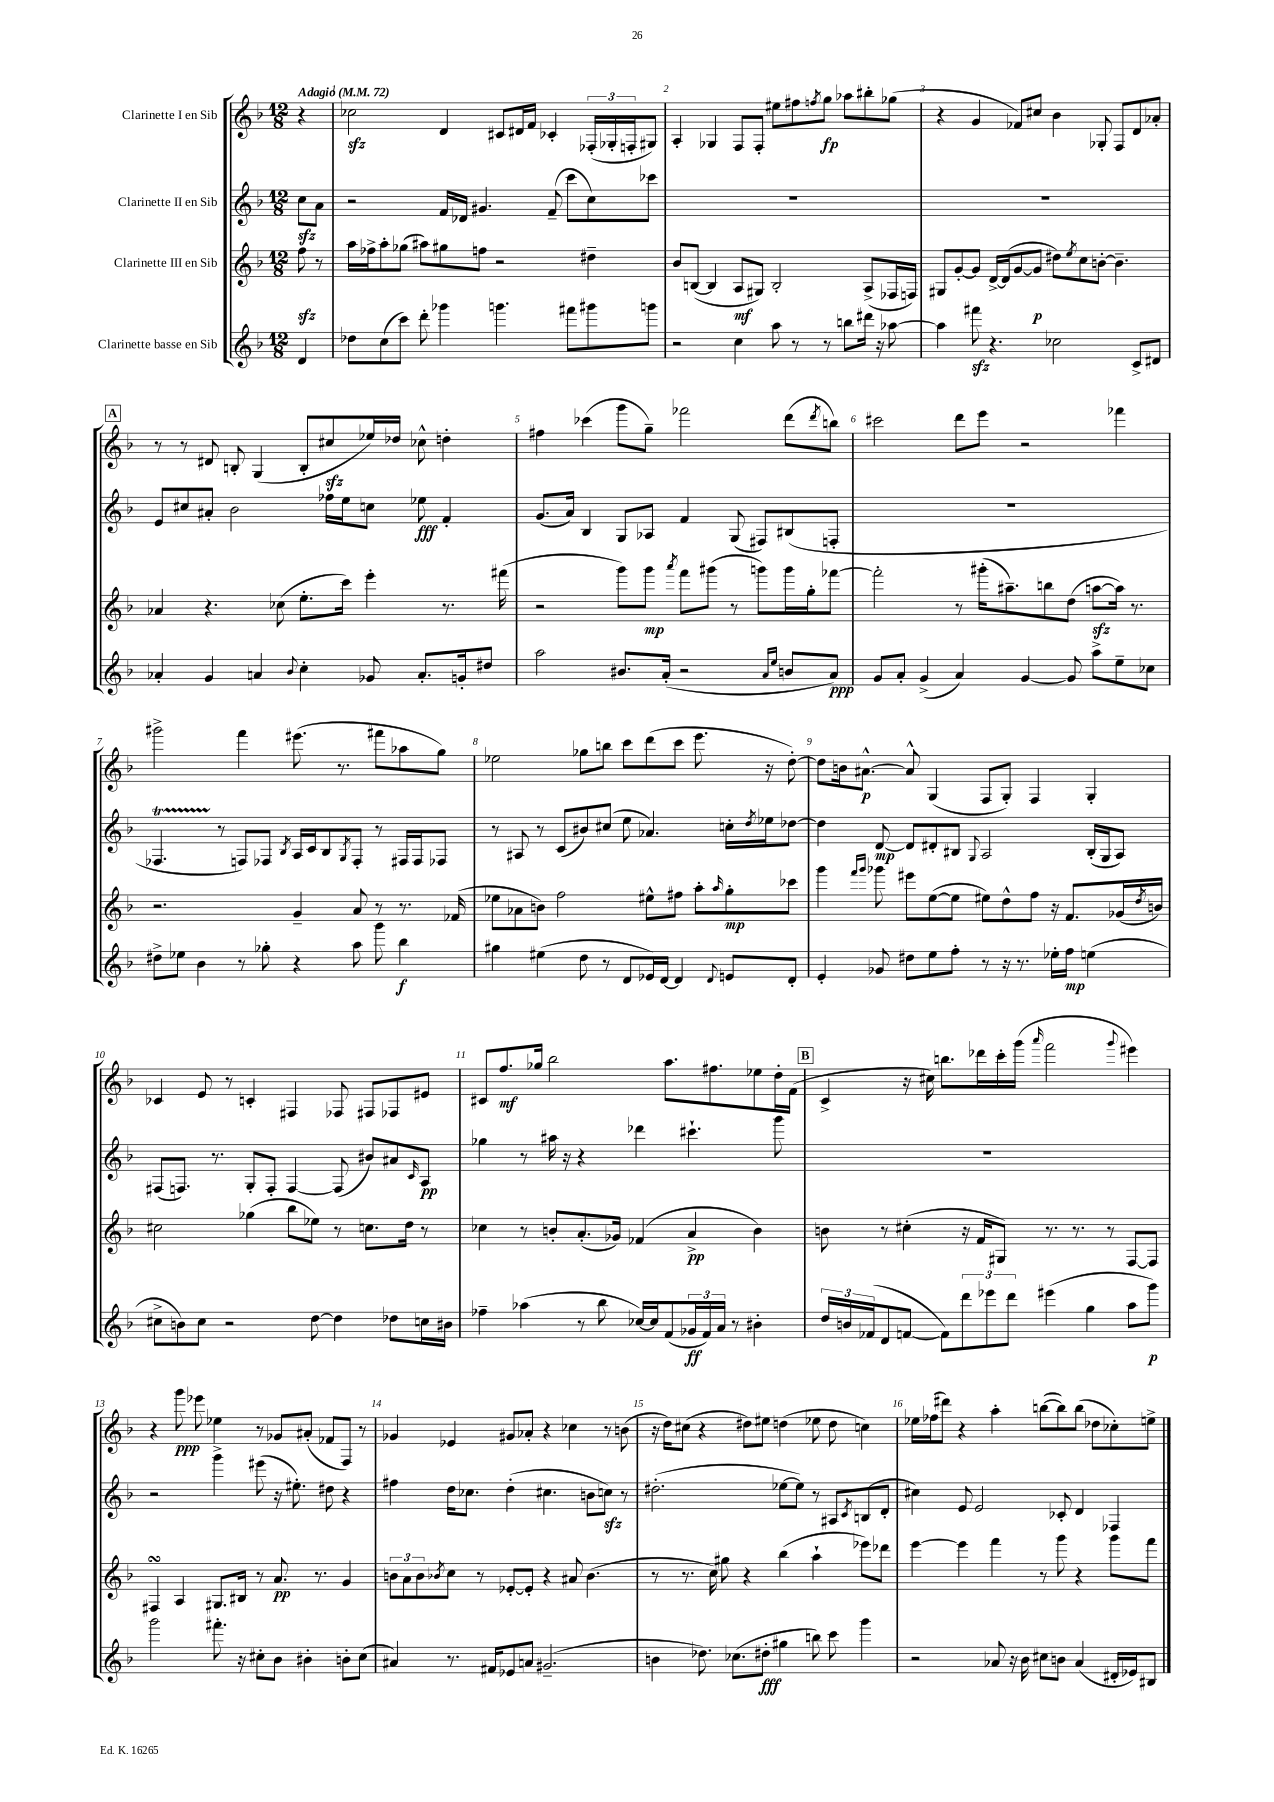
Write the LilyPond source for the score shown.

<<
\new StaffGroup <<
\new Staff = "s0" \with { instrumentName = "Clarinette I en Sib" } {
    \clef treble \key f \major \numericTimeSignature \time 12/8 \partial 4 \tempo "Adagio" 4 = 72
    r4 |
    ces''2\sfz d'4 cis'8 dis'16 f'16 ces'4-. \tuplet 3/2 { fes16-.( ges16-. f16-. } gis8) |
    a4-. ges4 f8 f8-. eis''8 fis''8 \acciaccatura { f''8 } g''8\fp aes''8 bis''8-. ges''8( |
    r4 g'4 fes'8) cis''8 bes'4 ges8-. f8 d'8 aes'8-. |
    \mark \markup { \box "A" } r8 r8 dis'8 b8-. g4( b8-. cis''8\sfz ees''16) des''16 ces''8-^ d''4-. |
    fis''4 ces'''4( g'''8 g''8--) fes'''2 d'''8( \acciaccatura { d'''8 } b''8) |
    cis'''2 d'''8 e'''8 r2 fes'''4 |
    gis'''2-> f'''4 eis'''8.( r8. fis'''8 aes''8 g''8) |
    ees''2 ges''8 b''8 c'''8 d'''8( c'''8 e'''8. r16 d''8~-.) |
    d''8 b'16 ais'8.~-^\p ais'8-^ g4( f8 g8-.) f4 g4-. |
    ces'4 e'8 r8 c'4-. fis4 fes8 fis8 fes8 eis'8 |
    cis'8 f''8.\mf ges''16 bes''2 a''8. fis''8. ees''8 d''16-. f'16( |
    \mark \markup { \box "B" } c'4-> r16 cis''16) b''8. des'''16 c'''16-. g'''16( \grace { a'''16 } f'''2 \appoggiatura { g'''8 } eis'''4) |
    r4 g'''8\ppp ees'''8 ees''4 r8 ges'8 ais'8-.( fes'8 f8) r8 |
    ges'4 ees'4 gis'8 aes'8-. r4 ces''4 r8 b'8( |
    r16 d''16) cis''8( r4 dis''8) eis''8 d''4( ees''8 d''8 c''4) |
    ees''16 fes''16( dis'''8) r4 a''4-. b''8~( b''8) b''8( des''8 ces''8-.) e''8-> \bar "|." |
}
\new Staff = "s1" \with { instrumentName = "Clarinette II en Sib" } {
    \clef treble \key f \major \numericTimeSignature \time 12/8 \partial 4
    c''8\sfz a'8 |
    r2 f'16 des'16 gis'4. f'8--( c'''8 c''8) ces'''8 |
    R1. |
    R1. |
    \mark \markup { \box "A" } e'8 cis''8 ais'8-. bes'2 fes''16 e''16 c''8 ees''8\fff f'4-. |
    g'8.( a'16) bes4 g8 aes8 f'4 g8( fis8) bis8( f8-. |
    R1. |
    fes4.\startTrillSpan r8\stopTrillSpan f8) fes8 \acciaccatura { bes8 } a16 c'16 bes8 \acciaccatura { g8 } fes8-. r8 fis16 fis16 fes8 |
    r8 ais8 r8 c'8( bis'8) cis''8( e''8 aes'4.) c''16-. \acciaccatura { d''8 } ees''16 des''8~ |
    des''4 d'8~\mp d'8 dis'8-. bis8 \appoggiatura { g8 } a2 bis16-.( g16 a8) |
    fis8( f8.) r8. g8-. f8-. f4~ f8( bis'8) ais'8 \grace { c'16 } a8\pp |
    ges''4 r8 ais''16 r16 r4 des'''4 cis'''4.-! g'''8 |
    \mark \markup { \box "B" } R1. |
    r2 g'''4-> eis'''8( r16 eis''8.-.) dis''8 r4 |
    fis''4 d''16 ces''8. d''4-.( cis''4. b'8 c''8\sfz) r8 |
    dis''2.-.( ees''8~ ees''8) r8 ais8 \acciaccatura { c'8 } b8( d'8-. |
    cis''4) e'8 e'2 ces'8-. d'4 fes4 \bar "|." |
}
\new Staff = "s2" \with { instrumentName = "Clarinette III en Sib" } {
    \clef treble \key f \major \numericTimeSignature \time 12/8 \partial 4
    f''8\sfz r8 |
    a''16 fes''16-> a''8-. ges''8( ais''8) gis''8 f''8 r2 dis''4-- |
    bes'8 b8~( b4 a8\mf gis8) b2-. a8->( fes16 f16) |
    gis8 g'8~-. g'8 d'16~-> d'16( g'8~ g'8\p dis''8) \acciaccatura { e''8 } c''8 b'8~-. b'4.-- |
    \mark \markup { \box "A" } aes'4 r4. ces''8( e''8.-. c'''16) e'''4-. r8. fis'''16( |
    r2 g'''8) g'''8\mp \acciaccatura { a'''8 } f'''8 gis'''8( r8 g'''8) g'''16 g''16-. fes'''8~ |
    fes'''2-. r8 gis'''16-.( ais''8.--) b''8 d''8( a''8~\sfz a''16) r8. |
    r2. g'4-- a'8 r8 r8. fes'16( |
    ees''8 aes'8 b'8) f''2 eis''8-^ fis''8 a''8-. \grace { a''16 } g''8-.\mp ces'''8 |
    g'''4 \grace { f'''16 g'''16 } ges'''8 eis'''8 e''8~( e''8 eis''8) d''8-^ f''8 r16 f'8. ges'16( \acciaccatura { d''8 } b'16) |
    cis''2 ges''4( bes''8 ees''8) r8 c''8. d''16 r8 |
    ces''4 r8 b'8-. a'8.-.( ges'16) fes'4( a'4->\pp b'4) |
    \mark \markup { \box "B" } b'8 r8 cis''4-.( r16 f'16 gis8) r8. r8. r8 f8~ f8 |
    fis4\turn a4 gis8. bis16 r8 a'8.\pp r8. g'4 |
    \tuplet 3/2 { b'8 a'8 b'8 } \acciaccatura { bes'8 } c''8 r8 ees'8~-. ees'8-. r4 ais'8 bes'4.( |
    r8 r8. c''16) gis''8 r4 bes''4( a''4-! ees'''8) des'''8 |
    e'''4~ e'''4 f'''4 r8 g'''8 r4 g'''8 f'''8 \bar "|." |
}
\new Staff = "s3" \with { instrumentName = "Clarinette basse en Sib" } {
    \clef treble \key f \major \numericTimeSignature \time 12/8 \partial 4
    d'4 |
    des''8 c''8( c'''8) d'''8-. ges'''4 g'''4. fis'''8 gis'''8 g'''8 |
    r2 c''4 a''8 r8 r8 b''8 dis'''16 r16 aes''8~ |
    aes''4 fis'''8\sfz r4. ces''2 c'8-> dis'8 |
    \mark \markup { \box "A" } aes'4-. g'4 a'4 \appoggiatura { bes'8 } c''4-. ges'8 a'8.-. g'16-. dis''8 |
    a''2 bis'8. a'16-.( r2 \grace { a'16 e''16 } b'8 a'8\ppp) |
    g'8 a'8-. g'4->( a'4) g'4~ g'8 a''8-> e''8-- ces''8 |
    dis''8-> ees''8 bes'4 r8 ges''8-. r4 a''8 g'''8 bes''4\f |
    gis''4 eis''4( d''8 r8 d'8 ees'16) d'16~ d'4 \appoggiatura { d'8 } e'8 d'8-. |
    e'4-. ges'8 dis''8 e''8 f''8-. r8 r16 r8. ees''16-. f''16\mp e''4( |
    cis''8-> b'8) cis''8 r2 d''8~ d''4 des''8 c''16 bis'16 |
    fes''4-- aes''4( r8 bes''8 ces''16~) ces''16 f'8( \tuplet 3/2 { ges'16\ff f'16) a'16 } r8 bis'4-. |
    \mark \markup { \box "B" } \tuplet 3/2 { d''16 b'16 fes'16( } d'8 f'8~ f'8) \tuplet 3/2 { d'''8 ees'''8 d'''8 } eis'''4( g''4 a''8 g'''8\p) |
    g'''2 fis'''8.-. r16 cis''8-. bes'8 bis'4-. b'8-. cis''8( |
    ais'4) r8. fis'16 ees'8 a'8 gis'2.--( |
    b'4 des''8.) ces''8.( dis''8-.\fff gis''4 b''8) c'''8 g'''4 |
    r2 aes'8 r16 bes'16 cis''8 b'8 aes'4( dis'16-. ees'16) bis8 \bar "|." |
}
>>
>>
\layout { \context { \Score \override BarNumber.break-visibility = ##(#f #t #t) barNumberVisibility = #all-bar-numbers-visible } }
